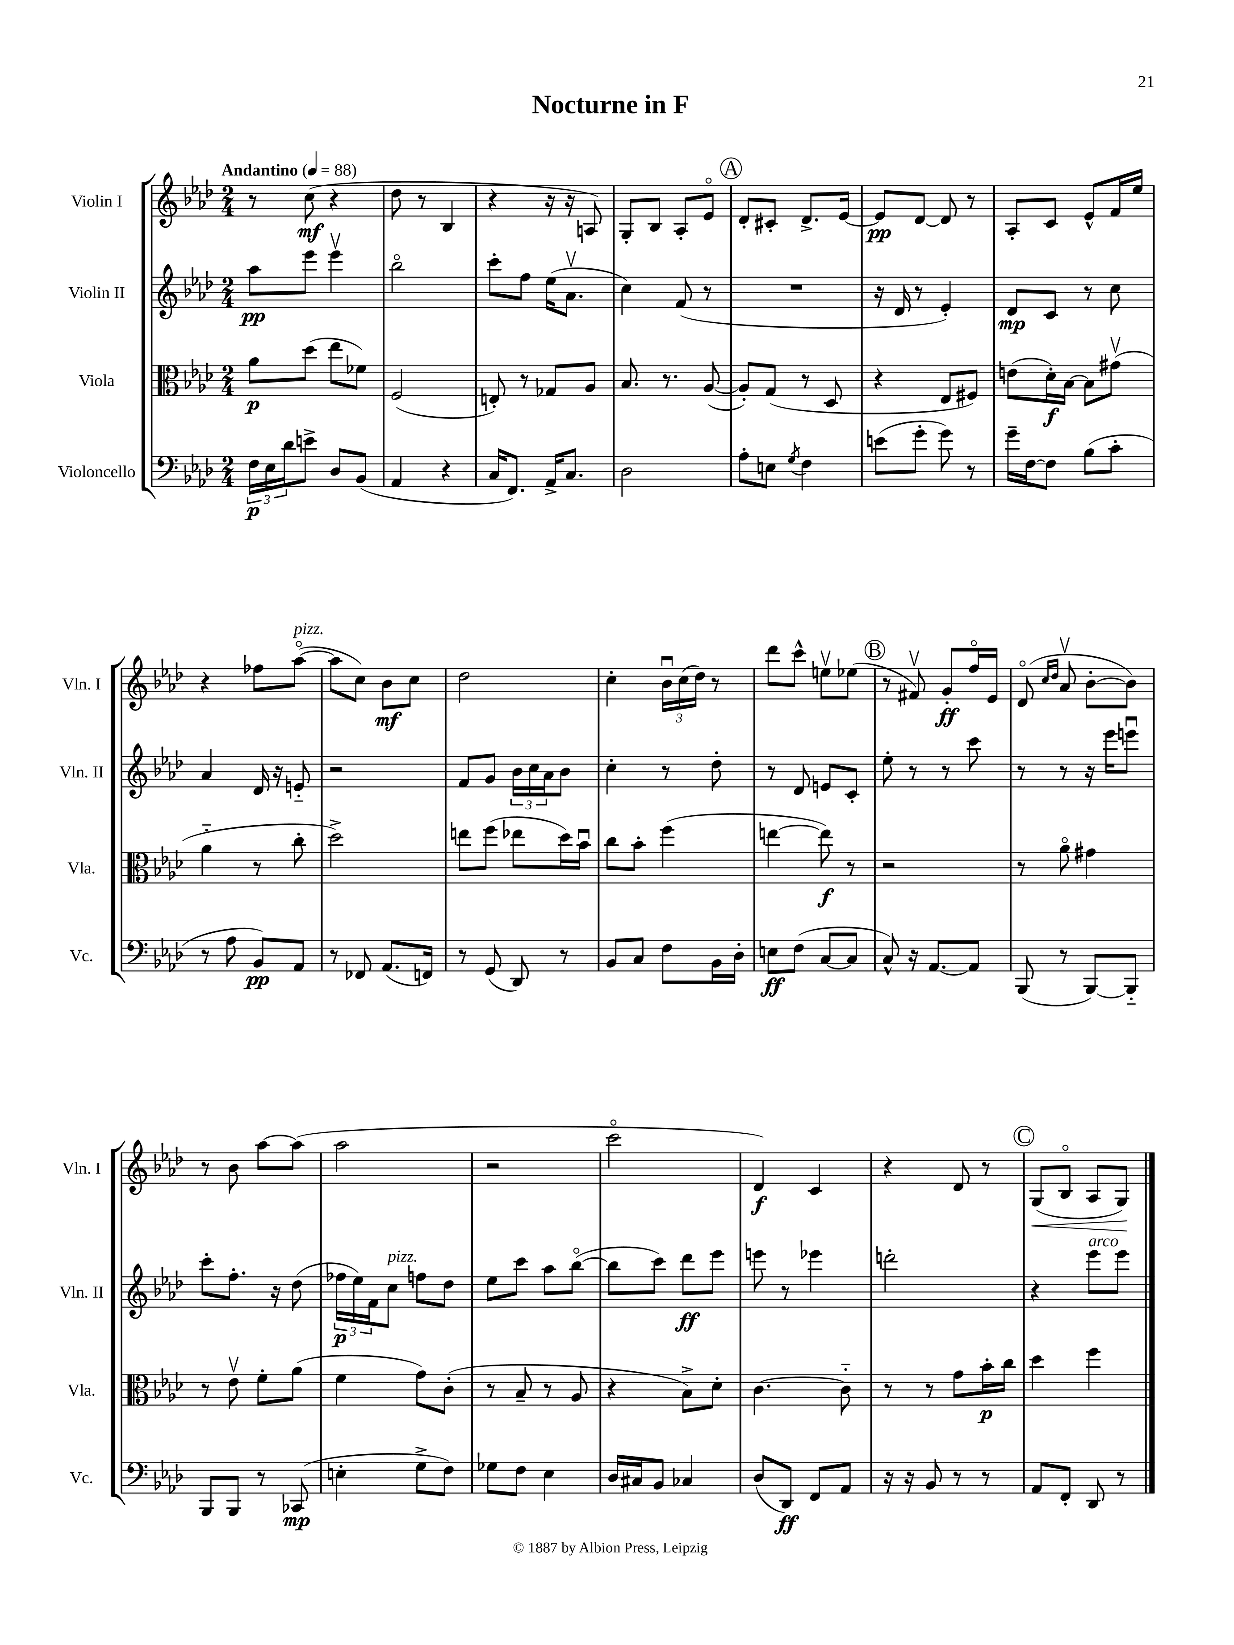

**kern	**kern	**kern	**kern
*staff4	*staff3	*staff2	*staff1
*clefF4	*clefC3	*clefG2	*clefG2
*k[b-e-a-d-]	*k[b-e-a-d-]	*k[b-e-a-d-]	*k[b-e-a-d-]
*M2/4	*M2/4	*M2/4	*M2/4
*MM88	*MM88	*MM88	*MM88
24F\LL	8a-\L	8aa-\L	8r
24E-\	.	.	.
24d-\J	.	.	.
8e^\J	(8dd-\J	8eee-\J	(8cc\
8D-/L	8ee-\L	4eee-v\	4r
(8BB-/J	8f-\J)	.	.
=	=	=	=
4AA-/	(2F/	2bb-o\	8dd-\
.	.	.	8r
4r	.	.	4B-/
=	=	=	=
16C/LK	8E'/)	8ccc'\L	4r
8.FF/J)	.	.	.
.	8r	8ff\J	.
16AA-^/LK	8G-/L	(16ee-\LK	16r
8.C/J	.	8.a-v\J	16r
.	8A-/J	.	8A/)
=	=	=	=
2D-\	8.B-/	4cc\)	8G'/L
.	.	.	8B-/J
.	8.r	.	.
.	.	(8f/	8A-'/L
.	([8A-/	8r	8e-o/J
=	=	=	=
8A-'\L	8A-'/]L)	2r	8d-'/L
8E\J	(8G/J	.	8c#'/J
8qG/	.	.	.
4F\	8r	.	8.d-^/L
.	8D-/	.	.
.	.	.	[16e-/Jk
=	=	=	=
(8e\L	4r	16r	8e-/]L
.	.	16d-/	.
8g'\J	.	8r	[8d-/J
8g\)	8E-/L	4e-'/)	8d-/]
8r	8F#/J)	.	8r
=	=	=	=
16g~\LL	(8e\L	8d-/L	8A-'/L
[16F\J	.	.	.
8F\]J	16d-'\L)	8c/J	8c/J
.	[16B-\JJ	.	.
(8B-\L	8B-\]L	8r	8e-^^/L
8c'\J	(8g#v\J	8cc\	16f/L
.	.	.	16ee-/JJ
=	=	=	=
8r	4a-'~\	4a-/	4r
8A-\	.	.	.
8BB-/L)	8r	16d-/	8ff-\L
.	.	16r	.
8AA-/J	8cc'\	8e'~/	([8aa-o\J
=	=	=	=
8r	2dd-^\)	2r	8aa-\]L
8FF-/	.	.	8cc\J)
(8.AA-/L	.	.	8b-\L
.	.	.	8cc\J
16FF/Jk)	.	.	.
=	=	=	=
8r	8ee\L	8f/L	2dd-\
(8GG/	(8ff\J	8g/J	.
8DD-/)	8ee-\L	24b-\LL	.
.	.	24cc\	.
.	.	24a-\J	.
8r	16dd-\L)	8b-\J	.
.	16b-u\JJ	.	.
=	=	=	=
8BB-/L	8cc\L	4cc'\	4cc'\
8C/J	8b-'\J	.	.
8F\L	(4ff\	8r	24b-u\LL
.	.	.	(24cc\
.	.	.	24dd-\JJ)
16BB-\L	.	8dd-'\	8r
16D-'\JJ	.	.	.
=	=	=	=
8E\L	[4ee\	8r	8ddd-\L
(8F\J	.	8d-/	8ccc^^\J
[8C/L	8ee\])	8e/L	8eev\L
8C/]J	8r	8c'/J	(8ee-\J
=	=	=	=
8C^^/)	2r	8ee-'\	8r
16r	.	8r	8f#v/)
[8.AA-/L	.	.	.
.	.	8r	8g'/L
8AA-/]J	.	8ccc\	16ffo/L
.	.	.	16e-/JJ
=	=	=	=
(8BBB-/	8r	8r	(8d-o/
.	.	.	16qqcc/LL
.	.	.	16qqdd-/JJ
8r	8a-o\	8r	8a-v/
[8BBB-/L)	4g#\	16r	[8b-'\L
.	.	16eee-\LK	.
8BBB-'~/]J	.	8eeeu\J	8b-\]J)
=	=	=	=
8BBB-/L	8r	8ccc'\L	8r
8BBB-/J	8e-v\	8.ff'\J	8b-\
8r	8f'\L	.	[8aa-\L
.	.	16r	.
(8CC-/	(8a-\J	(8dd-\	(8aa-\]J
=	=	=	=
4E'\	4f\	24ff-\LL	2aa-\
.	.	24ee-\)	.
.	.	24f\J	.
.	.	8cc\J	.
8G^\L	8g\L)	8ff\L	.
8F\J)	(8c'\J	8dd-\J	.
=	=	=	=
8G-\L	8r	8ee-\L	2r
8F\J	8B-~/	8ccc\J	.
4E-\	8r	8aa-\L	.
.	8A-/	([8bb-o\J	.
=	=	=	=
16D-/LL	4r	8bb-\]L	2ccco\
16C#/J	.	.	.
8BB-/J	.	8ccc\J)	.
4C-/	8B-^\L)	8ddd-\L	.
.	8d-'\J	8eee-\J	.
=	=	=	=
(8D-/L	[4.c\	8eee\	4d-/)
8DD-/J)	.	8r	.
8FF/L	.	4eee-\	4c/
8AA-/J	8c'~\]	.	.
=	=	=	=
16r	8r	2ddd'\	4r
16r	.	.	.
8BB-/	8r	.	.
8r	8g\L	.	8d-/
8r	16b-'\L	.	8r
.	16cc\JJ	.	.
=	=	=	=
8AA-/L	4dd-\	4r	(8G/L
8FF'/J	.	.	8B-o/J
8DD-/	4ff\	8eee-\L	8A-/L
8r	.	8eee-\J	8G/J)
==	==	==	==
*-	*-	*-	*-
